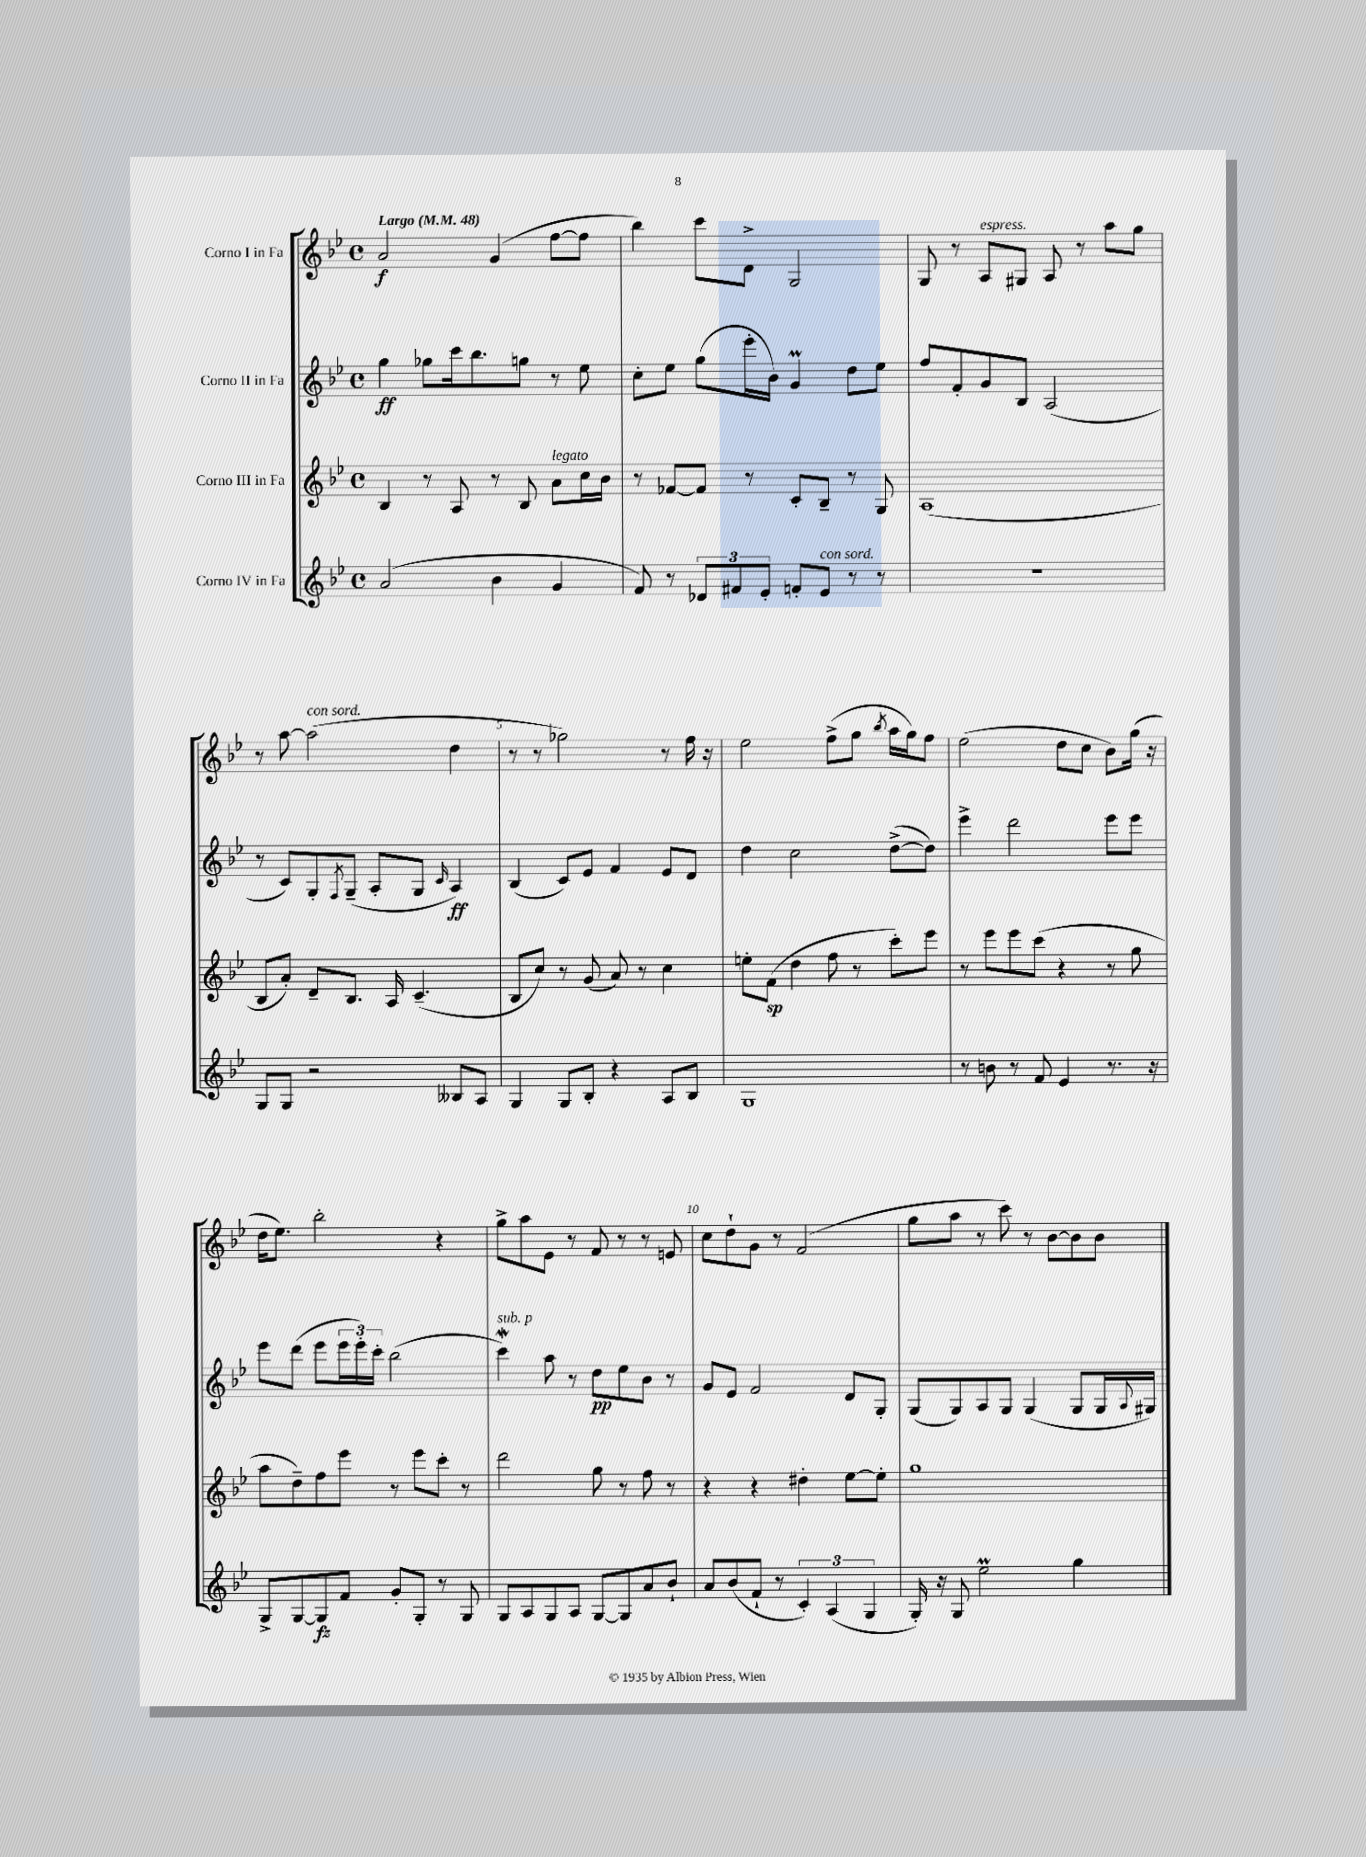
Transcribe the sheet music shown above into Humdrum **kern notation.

**kern	**kern	**kern	**kern
*staff4	*staff3	*staff2	*staff1
*clefG2	*clefG2	*clefG2	*clefG2
*k[b-e-]	*k[b-e-]	*k[b-e-]	*k[b-e-]
*M4/4	*M4/4	*M4/4	*M4/4
*met(c)	*met(c)	*met(c)	*met(c)
*MM48	*MM48	*MM48	*MM48
(2a	4B-	4gg	2a
.	8r	8gg-	.
.	8A	16ccc	.
.	.	8.bb-	.
4b-	8r	.	(4g
.	8B-	8gg	.
4g	8a	8r	[8ff
.	16cc	8ee-	8ff]
.	16b-	.	.
=	=	=	=
8f)	8r	8cc'	4bb-)
8r	[8f-	8ee-	.
12d-	8f-]	(8gg	8ccc
12f#	.	.	.
.	8r	16eee-'	8d^
12e-'	.	.	.
.	.	16b-)	.
8f'	8c'	4g	2G
8e-	8B-~	.	.
8r	8r	8dd	.
8r	8G	8ee-	.
=	=	=	=
1r	(1A	8ff	8G
.	.	8f'	8r
.	.	8g	8A
.	.	8B-	8G#
.	.	(2A	8A
.	.	.	8r
.	.	.	8aa
.	.	.	8gg
=	=	=	=
8G	8B-	8r	8r
8G	8a')	8c)	[8aa
2r	8d~	8G'	(2aa]
.	.	8qF	.
.	8.B-	(8G~	.
.	.	8A'	.
.	16A	.	.
.	(4.c~	8G	.
.	.	16qqc	.
8B--	.	4A)	4dd
8A	.	.	.
=	=	=	=
4G	8B-	(4B-	8r
.	8cc)	.	8r
8G	8r	8c)	2gg-)
8B-'	(8g	8e-	.
4r	8a)	4f	.
.	8r	.	.
8A	4cc	8e-	8r
8B-	.	8d	16ff
.	.	.	16r
=	=	=	=
1G	8ee'	4dd	2ee-
.	(8f	.	.
.	4dd	2cc	.
.	8ff	.	(8ff^
.	8r	.	8gg
.	.	.	8qbb-
.	8ccc')	([8dd^	16aa
.	.	.	16gg)
.	8eee-	8dd])	8ff
=	=	=	=
8r	8r	4eee-^	(2ee-
8b	8eee-	.	.
8r	8eee-	2ddd	.
8f	(8ccc	.	.
4e-	4r	.	8dd
.	.	.	8cc
8.r	8r	8eee-	8b-)
.	8gg	8eee-	(16gg
16r	.	.	16r
=	=	=	=
8G^	8aa	8eee-	16dd
.	.	.	8.ee-)
[8G	8dd~)	(8ddd	.
8G]	8ff	8eee-	2bb-'
8f	8eee-	24eee-	.
.	.	24eee-')	.
.	.	24ccc'	.
8g'	8r	(2bb-	.
8G'	8eee-	.	.
8r	8ccc'	.	4r
8G	8r	.	.
=	=	=	=
8G	2ddd	4ccc)	8gg^
8A	.	.	8aa
8G	.	8aa	8e-
8A	.	8r	8r
[8G	8gg	8dd	8f
8G]	8r	8ee-	8r
8a	8ff	8b-	8r
8b-`	8r	8r	8e
=	=	=	=
8a	4r	8g	8cc
(8b-	.	8e-	8dd`
8f`	4r	2f	8g
8r	.	.	8r
6c')	4dd#'	.	(2f
(6A	.	.	.
.	[8ee-	8d	.
6G	.	.	.
.	8ee-']	8G'	.
=	=	=	=
16G')	1gg	(8G	8gg
16r	.	.	.
8G	.	8G)	8aa
2ee-	.	8A	8r
.	.	8G	8ccc)
.	.	(4G	8r
.	.	.	[8b-
4gg	.	8G	8b-]
.	.	16G	8b-
.	.	8qqA	.
.	.	16G#)	.
==	==	==	==
*-	*-	*-	*-
